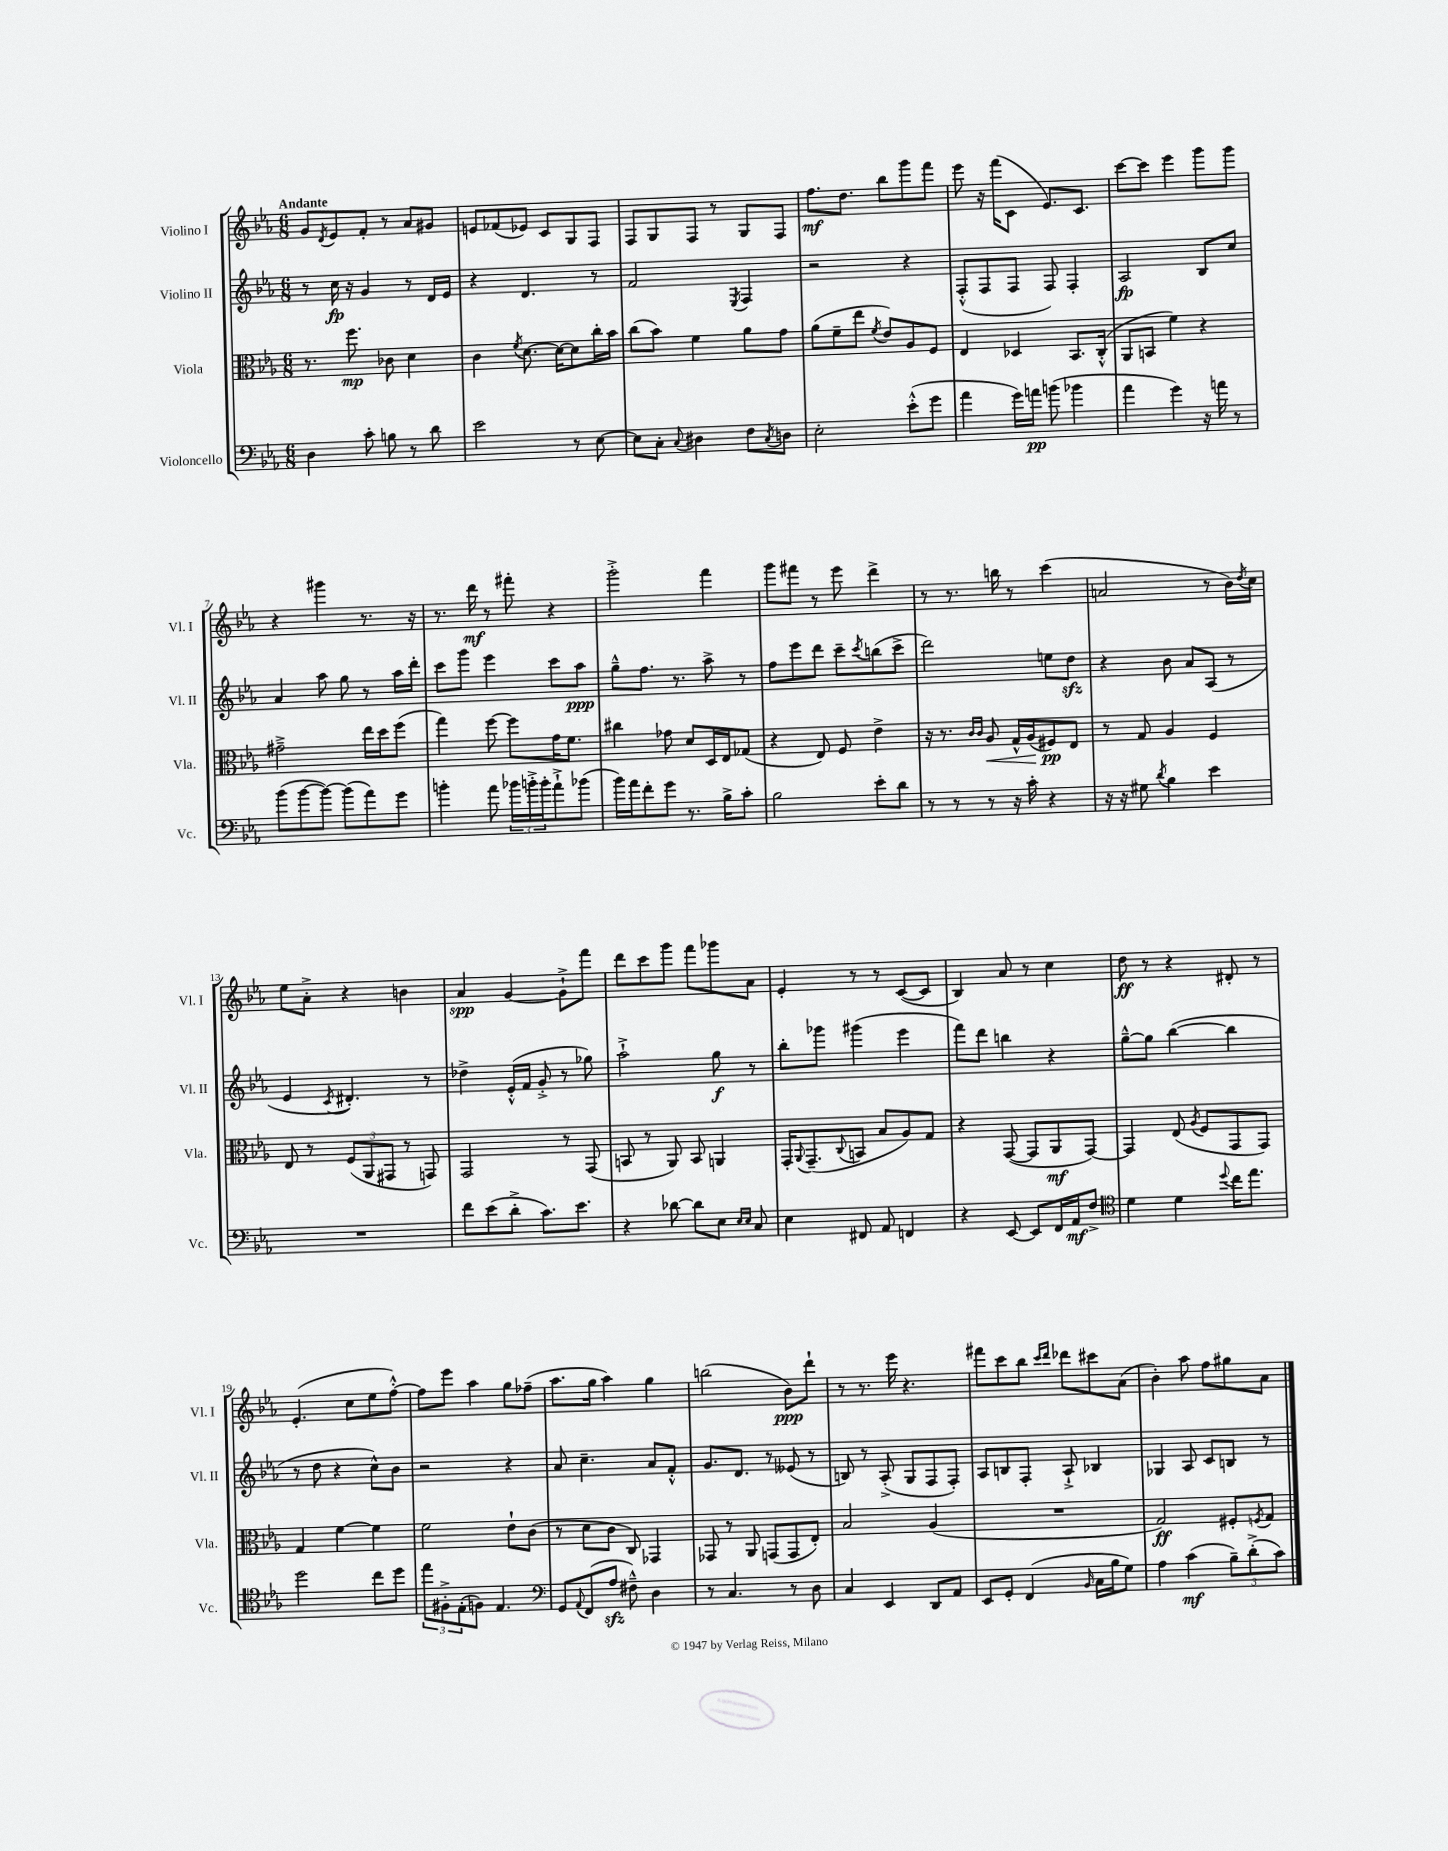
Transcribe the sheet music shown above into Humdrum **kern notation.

**kern	**dynam	**kern	**dynam	**kern	**dynam	**kern	**dynam
*part4	*part4	*part3	*part3	*part2	*part2	*part1	*part1
*staff4	*staff4	*staff3	*staff3	*staff2	*staff2	*staff1	*staff1
*I"Violoncello	*	*I"Viola	*	*I"Violino II	*	*I"Violino I	*
*I'Vc.	*	*I'Vla.	*	*I'Vl. II	*	*I'Vl. I	*
*clefF4	*	*clefC3	*	*clefG2	*	*clefG2	*
*k[b-e-a-]	*	*k[b-e-a-]	*	*k[b-e-a-]	*	*k[b-e-a-]	*
*M6/8	*	*M6/8	*	*M6/8	*	*M6/8	*
=1	=1	=1	=1	=1	=1	=1	=1
!	!	!	!	!	!	!LO:TX:a:B:t=Andante	!
4D\	.	8.r	.	8r	.	8g/L	.
.	.	.	.	.	.	8qd/	.
.	.	.	.	16cc\	fp	8e-/	.
.	.	8.ff\	mp	16r	.	.	.
8c'\	.	.	.	4g/	.	8f'/J	.
8Bn\	.	8c-X\	.	.	.	8r	.
8r	.	4d\	.	8r	.	8a-/L	.
8d\	.	.	.	16d/LL	.	8g#X/J	.
.	.	.	.	16e-/JJ	.	.	.
=2	=2	=2	=2	=2	=2	=2	=2
2e-\	.	4c\	.	4r	.	8en/L	.
.	.	.	.	.	.	(8f-X/	.
.	.	8qf/	.	.	.	.	.
.	.	[8.d\	.	4.d/	.	8e-X/J)	.
.	.	.	.	.	.	8c/L	.
.	.	16d\KL_	.	.	.	.	.
8r	.	8d\]	.	.	.	8G/	.
[8E-\	.	16cc'\L	.	8r	.	8F/J	.
.	.	16b-\JJ	.	.	.	.	.
=3	=3	=3	=3	=3	=3	=3	=3
8E-\L]	.	(8cc\L	.	2f/	.	8F/L	.
8C'\J	.	8b-\J)	.	.	.	8G/	.
8qqC/	.	.	.	.	.	.	.
4D#X\	.	4f\	.	.	.	8F/J	.
.	.	.	.	.	.	8r	.
.	.	.	.	8qE-/	.	.	.
8F\L	.	8a-\L	.	4F/	.	8G/L	.
8qC/	.	.	.	.	.	.	.
8Dn\J	.	8g\J	.	.	.	8F/J	.
=4	=4	=4	=4	=4	=4	=4	=4
2E-'\	.	(8a-\L	.	2r	.	8.ff\L	mf
.	.	8f~\	.	.	.	.	.
.	.	.	.	.	.	8.dd\J	.
.	.	8ee-\J	.	.	.	.	.
.	.	8qf/	.	.	.	.	.
.	.	8e-/L)	.	.	.	8bb-\L	.
(8e-'^^\L	.	8A-/	.	4r	.	8ggg\	.
8g\J	.	8F/J	.	.	.	8fff\J	.
=5	=5	=5	=5	=5	=5	=5	=5
4a-\	.	4E-/	.	(8F'^^/L	.	8eee-\	.
.	.	.	.	8F/	.	16r	.
.	.	.	.	.	.	(16fff\KL	.
16g\LL)	.	4D-X/	.	8F/J	.	8c\J	.
16an\JJ	pp	.	.	.	.	.	.
(8bn\	.	.	.	8F/)	.	8.e-/L)	.
4b-X\	.	8.BB-/L	.	4F'/	.	.	.
.	.	.	.	.	.	8.c/J	.
.	.	(16C'^^/Jk	.	.	.	.	.
=6	=6	=6	=6	=6	=6	=6	=6
4a-\	.	8AA-/L	.	2A-/	fp	[8ccc\L	.
.	.	8BBn/J	.	.	.	8ccc\J]	.
4g\)	.	4f\)	.	.	.	4eee-\	.
16r	.	4r	.	8B-/L	.	8ggg\L	.
16an\	.	.	.	.	.	.	.
8r	.	.	.	8cc/J	.	8ggg\J	.
!!LO:LB:g=z
=7	=7	=7	=7	=7	=7	=7	=7
(8b-\L	.	2g#X~^\	.	4a-/	.	4r	.
[8b-\	.	.	.	.	.	.	.
8b-\J_)	.	.	.	8aa-\	.	4ggg#X\	.
(8b-\L]	.	.	.	8gg\	.	.	.
8a-\)	.	16ee-\LL	.	8r	.	8.r	.
.	.	16dd\J	.	.	.	.	.
8g\J	.	(8ff\J	.	16aa-\LL	.	.	.
.	.	.	.	16ddd'\JJ	.	16r	.
=8	=8	=8	=8	=8	=8	=8	=8
4bn'\	.	4gg\)	.	8ccc\L	.	8.r	.
.	.	.	.	8ggg\J	.	.	.
.	.	.	.	.	.	16ddd\	mf
8a-\	.	[8ff\	.	4eee-\	.	8r	.
24b-X\LL	.	8ff\L]	.	.	.	8fff#X'\	.
24bn'^\	.	.	.	.	.	.	.
24b'\J	.	.	.	.	.	.	.
8a-`^\	.	16g\K	.	8ccc\L	.	4r	.
.	.	8.f\J	.	.	.	.	.
(8b-X\J	.	.	.	8aa-\J	ppp	.	.
=9	=9	=9	=9	=9	=9	=9	=9
16b-\LL)	.	4cc#X\	.	8gg~^^\L	.	2ggg'^\	.
16a-\J	.	.	.	.	.	.	.
8f'\	.	.	.	8.ff\J	.	.	.
8g\J	.	8g-X\	.	.	.	.	.
.	.	.	.	8.r	.	.	.
8.r	.	8d/L	.	.	.	.	.
.	.	16D/L	.	8aa-^\	.	4fff\	.
16B-^\KL	.	16E-/J	.	.	.	.	.
8c'\J	.	(8G-X/J	.	8r	.	.	.
=10	=10	=10	=10	=10	=10	=10	=10
2B-\	.	4r	.	8ff\L	.	8ggg\L	.
.	.	.	.	8eee-\	.	8fff#X\J	.
.	.	8E-/)	.	8ddd\J	.	8r	.
.	.	8F/	.	8ccc~\L	.	8eee-\	.
.	.	.	.	8qccc/	.	.	.
8e-'\L	.	4e-^\	.	(8bbn\	.	4ddd^\	.
8d\J	.	.	.	8ccc^\J	.	.	.
=11	=11	=11	=11	=11	=11	=11	=11
8r	.	16r	.	2ddd\)	.	8r	.
.	.	8.r	.	.	.	.	.
8r	.	.	.	.	.	8.r	.
.	.	16qqc/LL	.	.	.	.	.
.	.	16qqc/JJ	.	.	.	.	.
!	!	!	!LO:HP:b	!	!	!	!
8r	.	8A-/	<	.	.	.	.
.	.	.	.	.	.	16bbn\	.
16r	.	16G^^/LL	.	.	.	8r	.
16c'\	.	(16A-/J	.	.	.	.	.
4r	.	8F#X/)	[ pp	8een\L	.	(4ccc\	.
.	.	8E-/J	.	8ddzz\J	.	.	.
=12	=12	=12	=12	=12	=12	=12	=12
16r	.	8r	.	4r	.	2an/	.
16r	.	.	.	.	.	.	.
8G#X\	.	8G/	.	.	.	.	.
8qd/	.	.	.	.	.	.	.
4B-\	.	4A-/	.	8b-\	.	.	.
.	.	.	.	8a-/L	.	.	.
4e-\	.	4F/	.	(8A-/J	.	8r	.
.	.	.	.	8r	.	16b-\LL)	.
.	.	.	.	.	.	8qdd/	.
.	.	.	.	.	.	16cc\JJ	.
!!LO:LB:g=z
=13	=13	=13	=13	=13	=13	=13	=13
2.r	.	8E-/	.	4e-/	.	8ee-\L	.
.	.	8r	.	.	.	8a-'^\J	.
.	.	.	.	8qc/	.	.	.
.	.	(12F/L	.	4.d#X'/)	.	4r	.
.	.	12AA-/	.	.	.	.	.
.	.	12GG#X/J	.	.	.	.	.
.	.	8r	.	.	.	4bn\	.
.	.	8GGn/)	.	8r	.	.	.
=14	=14	=14	=14	=14	=14	=14	=14
8f\L	.	2GG/	.	4dd-X^\	.	4a-/	spp
(8e-\	.	.	.	.	.	.	.
8d'^\J	.	.	.	(16e-'^^/LL	.	[4g/	.
.	.	.	.	16f/JJ	.	.	.
8.c\L)	.	.	.	8g'^/	.	.	.
.	.	8r	.	8r	.	8g`^\L]	.
8.e-\J	.	.	.	.	.	.	.
.	.	(8GG/	.	8gg-X\)	.	8fff\J	.
=15	=15	=15	=15	=15	=15	=15	=15
4r	.	8BBn/	.	2aa-`^\	.	8ddd\L	.
.	.	8r	.	.	.	8ccc\	.
[8d-X\	.	8AA-/)	.	.	.	8ggg\J	.
8d-\L]	.	8BB/	.	.	.	8fff\L	.
8E-\J	.	4AAn/	.	8gg\	f	8ggg-X\	.
16qqE-/LL	.	.	.	.	.	.	.
16qqE-/JJ	.	.	.	.	.	.	.
8C/	.	.	.	8r	.	8a-\J	.
=16	=16	=16	=16	=16	=16	=16	=16
4E-\	.	16GG'/KL	.	8bb-'\L	.	4e-'/	.
.	.	8qqAA-/	.	.	.	.	.
.	.	(8.GG~/	.	.	.	.	.
.	.	.	.	8ggg-X\J	.	.	.
.	.	8qqC/	.	.	.	.	.
8FF#X/	.	8BBn/J	.	(4ggg#X\	.	8r	.
8AA-/	.	8B-/L	.	.	.	8r	.
4FFn/	.	8A-/)	.	4eee-\	.	([8c/L	.
.	.	8G/J	.	.	.	8c/J]	.
=17	=17	=17	=17	=17	=17	=17	=17
4r	.	4r	.	8fff\L)	.	4B-/)	.
.	.	.	.	8ddd\J	.	.	.
[8EE-/	.	([8GG/	.	4bbn\	.	8a-/	.
8EE-/L]	.	8GG/L]	.	.	.	8r	.
16FF/L	.	8AA-/	mf	4r	.	4cc\	.
16AA-/J	mf	.	.	.	.	.	.
8F^/J	.	[8GG/J)	.	.	.	.	.
=18	=18	=18	=18	=18	=18	=18	=18
*clefC4	*	*	*	*	*	*	*
4d\	.	4GG/]	.	[8gg~^^\L	.	8dd\	ff
.	.	.	.	8gg\J]	.	8r	.
4d\	.	(8E-/	.	([4bb-\	.	4r	.
.	.	8qA-/	.	.	.	.	.
.	.	8F/L	.	.	.	.	.
8qqdd/	.	.	.	.	.	.	.
16cc\KL	.	8GG/	.	4bb-\]	.	8d#X'/	.
8.ee-\J	.	.	.	.	.	.	.
.	.	8GG/J)	.	.	.	8r	.
!!LO:LB:g=z
=19	=19	=19	=19	=19	=19	=19	=19
2dd\	.	4G/	.	8r	.	(4.e-'/	.
.	.	.	.	8dd\	.	.	.
.	.	[4f\	.	4r	.	.	.
.	.	.	.	.	.	8cc\L	.
8cc\L	.	4f\]	.	8cc^^\L)	.	8ee-\	.
8dd\J	.	.	.	8b-\J	.	[8ff'^^\J)	.
=20	=20	=20	=20	=20	=20	=20	=20
12ee-\L	.	2f\	.	2r	.	8ff\L]	.
12F#X'^\	.	.	.	.	.	.	.
.	.	.	.	.	.	8eee-\J	.
(12E-'\	.	.	.	.	.	.	.
8Fn\J)	.	.	.	.	.	4aa-\	.
4.E-/	.	.	.	.	.	.	.
.	.	8e-`\L	.	4r	.	8gg\L	.
.	.	(8c\J	.	.	.	(8ff-X~\J	.
=21	=21	=21	=21	=21	=21	=21	=21
*clefF4	*	*	*	*	*	*	*
8GG/L	.	8r	.	8a-/	.	8.aa-\L	.
8qqAA-/	.	.	.	.	.	.	.
(8FF/	.	8d\L	.	4.cc~\	.	.	.
.	.	.	.	.	.	16gg\Jk	.
8A-zz/J	.	8c\J	.	.	.	4aa-\)	.
8F#X~^^\)	.	8C/)	.	.	.	.	.
4D\	.	4GG-X/	.	8a-/L	.	4gg\	.
.	.	.	.	8f'^^/J	.	.	.
=22	=22	=22	=22	=22	=22	=22	=22
8r	.	8GG-X/	.	8.g/L	.	(2bbn\	.
4.C/	.	8r	.	.	.	.	.
.	.	.	.	8.d/J	.	.	.
.	.	8AA-/	.	.	.	.	.
.	.	(8GGn/L	.	8r	.	.	.
8r	.	8GG/	.	(8e--X/	.	8b-\L)	ppp
8D\	.	8E-'/J)	.	8r	.	8ddd`\J	.
=23	=23	=23	=23	=23	=23	=23	=23
4C/	.	2B-/	.	8Bn/)	.	8r	.
.	.	.	.	8r	.	8.r	.
4EE-/	.	.	.	(8A-'^/	.	.	.
.	.	.	.	.	.	16eee-\	.
.	.	.	.	8G/L	.	4.r	.
8DD/L	.	(4A-/	.	8F/	.	.	.
8AA-/J	.	.	.	8F'/J)	.	.	.
=24	=24	=24	=24	=24	=24	=24	=24
8EE-/L	.	2.r	.	8A-/L	.	8fff#X\L	.
8GG'/J	.	.	.	8Bn/	.	8ccc\	.
(4FF/	.	.	.	8F'/J	.	8bb-\J	.
.	.	.	.	.	.	16qqccc/LL	.
.	.	.	.	.	.	16qqddd/JJ	.
.	.	.	.	8A-`^/	.	8ddd-X\L	.
16qqBB-/	.	.	.	.	.	.	.
16C\LL	.	.	.	4B-X/	.	8ccc#X\	.
16B-\J	.	.	.	.	.	.	.
8G\J)	.	.	.	.	.	(8a-\J	.
=25	=25	=25	=25	=25	=25	=25	=25
4A-\	.	2G/)	ff	4G-X/	.	4b-'\)	.
(4c\	mf	.	.	8A-/	.	8aa-\	.
.	.	.	.	8c/L	.	8ff\L	.
12B-~\L)	.	8F#X'/L	.	8Bn/J	.	8gg#X\	.
(12d'^\	.	.	.	.	.	.	.
.	.	8qFn/	.	.	.	.	.
.	.	8G/J	.	8r	.	8a-\J	.
12c\J)	.	.	.	.	.	.	.
==	==	==	==	==	==	==	==
*-	*-	*-	*-	*-	*-	*-	*-
